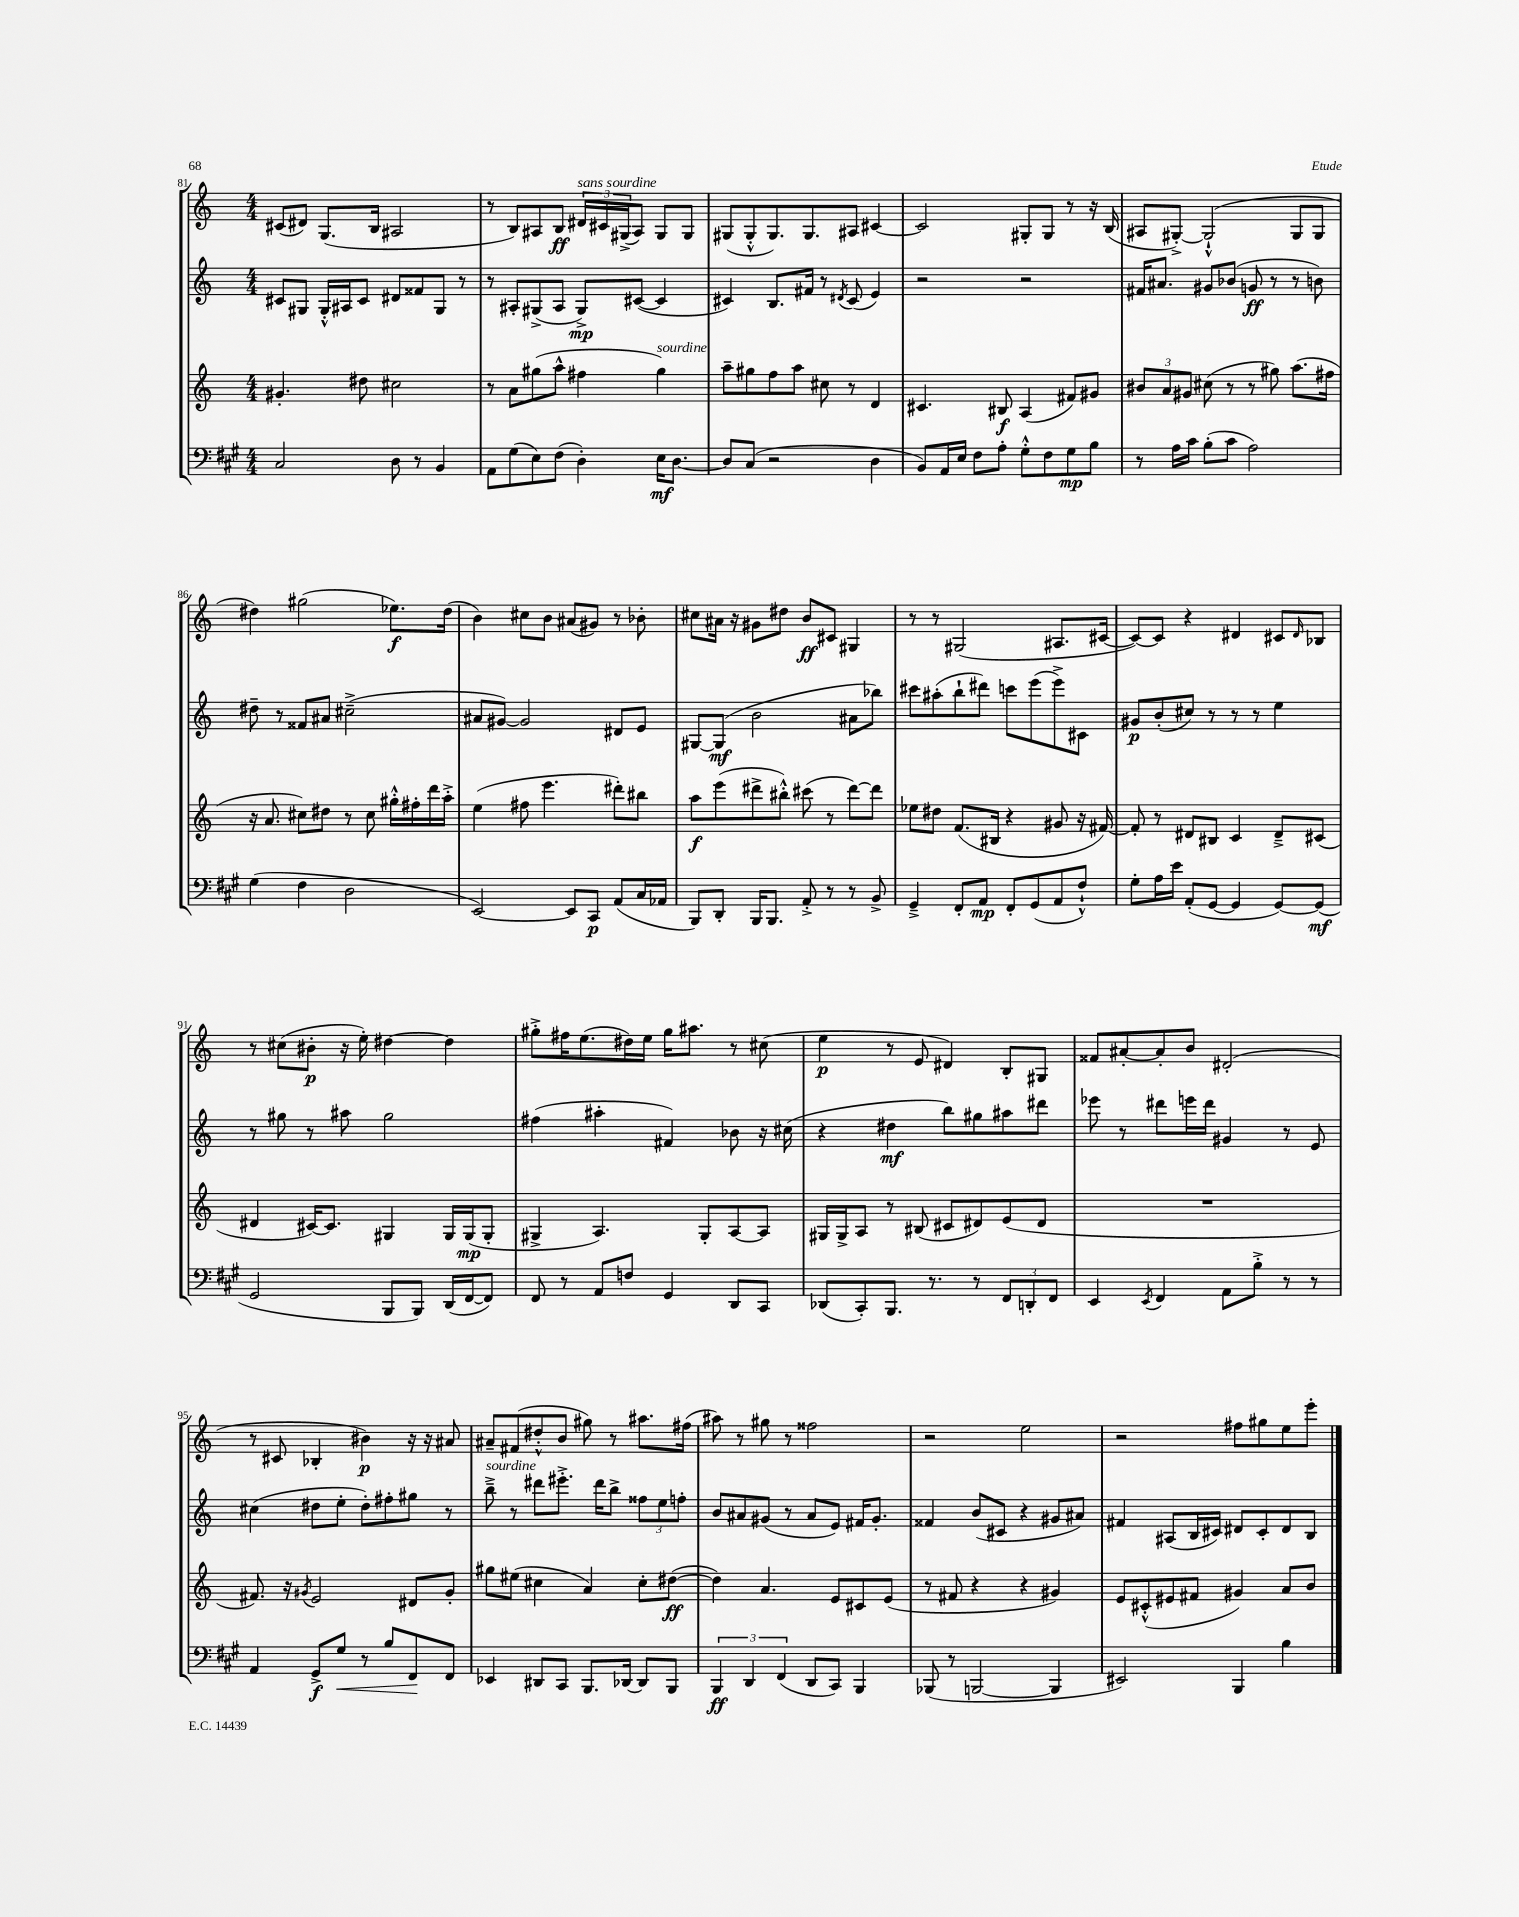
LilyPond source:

<<
\new StaffGroup <<
\new Staff = "s0" {
    \clef treble \key c \major \numericTimeSignature \time 4/4
    cis'8( dis'8) g8.( b16 ais2 |
    r8 b8) ais8 b8\ff \tuplet 3/2 { dis'16^\markup { \italic "sans sourdine" } cis'16 gis16->( } ais8) gis8 gis8 |
    gis8( gis8-.-^ gis8.) gis8. ais8 cis'4~ |
    cis'2 gis8-. gis8 r8 r16 b16( |
    ais8 gis8~-.->) gis2-!-^( gis8 gis8 |
    dis''4) gis''2( ees''8.\f) dis''16( |
    b'4) cis''8 b'8 ais'8( gis'8) r8 bes'8-. |
    cis''8 ais'16 r16 gis'8 dis''8 b'8\ff cis'8 gis4 |
    r8 r8 gis2( ais8. cis'16~ |
    cis'8~) cis'8 r4 dis'4 cis'8 \grace { dis'16 } bes8 |
    r8 cis''8( bis'8-.\p r16 e''16-.) dis''4~ dis''4 |
    gis''8-.-> fis''16 e''8.( dis''16) e''16 gis''16 ais''8. r8 cis''8( |
    e''4\p r8 e'8 dis'4) b8-. gis8 |
    fisis'8 ais'8~-. ais'8-. b'8 dis'2-.( |
    r8 cis'8 bes4-. bis'4\p) r16 r16 ais'8 |
    ais'8-- fis'8( dis''8-.-^ b'8 gis''8) r8 ais''8. fis''16( |
    ais''8) r8 gis''8 r8 fisis''2 |
    r2 e''2 |
    r2 fis''8 gis''8 e''8 e'''8-. \bar "|." |
}
\new Staff = "s1" {
    \clef treble \key c \major \numericTimeSignature \time 4/4
    cis'8 gis8 gis16-.-^ ais16 cis'8 dis'8 fisis'8 gis8 r8 |
    r8 ais8-. gis8->( ais8 gis8->\mp) cis'8~( cis'4 |
    cis'4) b8. fis'16 r8 \acciaccatura { dis'8 } cis'8( e'4) |
    r2 r2 |
    fis'16 ais'8. gis'8 bes'8( g'8\ff r8 r8 b'8) |
    dis''8-- r8 fisis'8 ais'8 cis''2--->( |
    ais'8 gis'8~) gis'2 dis'8 e'8 |
    gis8~ gis8\mf( b'2 ais'8 bes''8) |
    cis'''8 ais''8-.( b''8-! dis'''8) c'''8 e'''8( e'''8->) cis'8 |
    gis'8\p b'8-.( cis''8) r8 r8 r8 e''4 |
    r8 gis''8 r8 ais''8 gis''2 |
    fis''4( ais''4-. fis'4) bes'8 r16 cis''16( |
    r4 dis''4\mf b''8) gis''8 ais''8 dis'''8 |
    ees'''8 r8 dis'''8 e'''16 dis'''16 gis'4 r8 e'8 |
    cis''4( dis''8 e''8-. dis''8-.) fis''8-. gis''8 r8 |
    b''8--->^\markup { \italic "sourdine" } r8 dis'''8 eis'''8.-.-> dis'''16 b''8-> \tuplet 3/2 { fisis''8 e''8 f''8-. } |
    b'8 ais'8 gis'8( r8 ais'8 e'8) fis'16 gis'8.-. |
    fisis'4 b'8( cis'8 r4 gis'8 ais'8) |
    fis'4 ais8( b16 cis'16) dis'8 cis'8-. dis'8 b8 \bar "|." |
}
\new Staff = "s2" {
    \clef treble \key c \major \numericTimeSignature \time 4/4
    gis'4.-. dis''8 cis''2 |
    r8 a'8 gis''8( a''8-^ fis''4 gis''4^\markup { \italic "sourdine" }) |
    a''8-- gis''8 f''8 a''8 cis''8 r8 d'4 |
    cis'4. bis8\f a4( fis'8) gis'8 |
    \tuplet 3/2 { bis'8 a'8 gis'8 } cis''8( r8 r8 gis''8) a''8.( fis''16 |
    r16 a'8. cis''8) dis''8 r8 cis''8 gis''16-.-^ fis''16-. d'''16 a''16-.-> |
    e''4( fis''8 e'''4. dis'''8-.) bis''8 |
    a''8\f e'''8( dis'''8-> bis''8-.-^) cis'''8( r8 dis'''8~) dis'''8 |
    ees''8 dis''8 f'8.( bis16 r4 gis'8 r16 fis'16~) |
    fis'8-. r8 dis'8 bis8 c'4 dis'8---> cis'8( |
    dis'4 cis'16~) cis'8. gis4 gis16 gis16\mp( gis8-. |
    gis4-> a4.) gis8-. a8~ a8 |
    gis16 gis16-> a8 r8 bis8( cis'8 dis'8) e'8( dis'8 |
    R1 |
    fis'8.) r16 \acciaccatura { gis'8 } e'2 dis'8 gis'8-. |
    gis''8 eis''8( cis''4 a'4) cis''8-. dis''8~\ff( |
    dis''4) a'4. e'8 cis'8 e'8( |
    r8 fis'8 r4 r4 gis'4) |
    e'8 cis'8-.-^( eis'8 fis'8 gis'4) a'8 b'8 \bar "|." |
}
\new Staff = "s3" {
    \clef bass \key a \major \numericTimeSignature \time 4/4
    cis2 d8 r8 b,4 |
    a,8 gis8( e8) fis8( d4-.) e16\mf d8.~ |
    d8 cis8( r2 d4 |
    b,8) a,16 e16 fis8 a8-. gis8-.-^ fis8 gis8\mp b8 |
    r8 a16 cis'16 b8-.( cis'8 a2) |
    gis4( fis4 d2 |
    e,2~) e,8 cis,8\p a,8( cis16 aes,16 |
    b,,8) d,8-. b,,16 b,,8. a,8-.-> r8 r8 b,8-> |
    gis,4---> fis,8-. a,8\mp fis,8-. gis,8( a,8 fis8-!-^) |
    gis8-. a16 e'16 a,8-.( gis,8~ gis,4 gis,8~) gis,8\mf( |
    gis,2 b,,8 b,,8) d,16( fis,16~ fis,8) |
    fis,8 r8 a,8 f8 gis,4 d,8 cis,8 |
    des,8( cis,8-.) b,,8. r8. r8 \tuplet 3/2 { fis,8 d,8-. fis,8 } |
    e,4 \acciaccatura { e,8 } fis,4 a,8 b8-.-> r8 r8 |
    a,4 gis,8->\f gis8\< r8 b8 fis,8\! fis,8 |
    ees,4 dis,8 cis,8 b,,8. des,16~ des,8 b,,8 |
    \tuplet 3/2 { b,,4\ff d,4 fis,4( } d,8 cis,8) b,,4 |
    bes,,8( r8 b,,2~ b,,4 |
    eis,2) b,,4 b4 \bar "|." |
}
>>
>>
\layout { \context { \Score currentBarNumber = #81 } }
